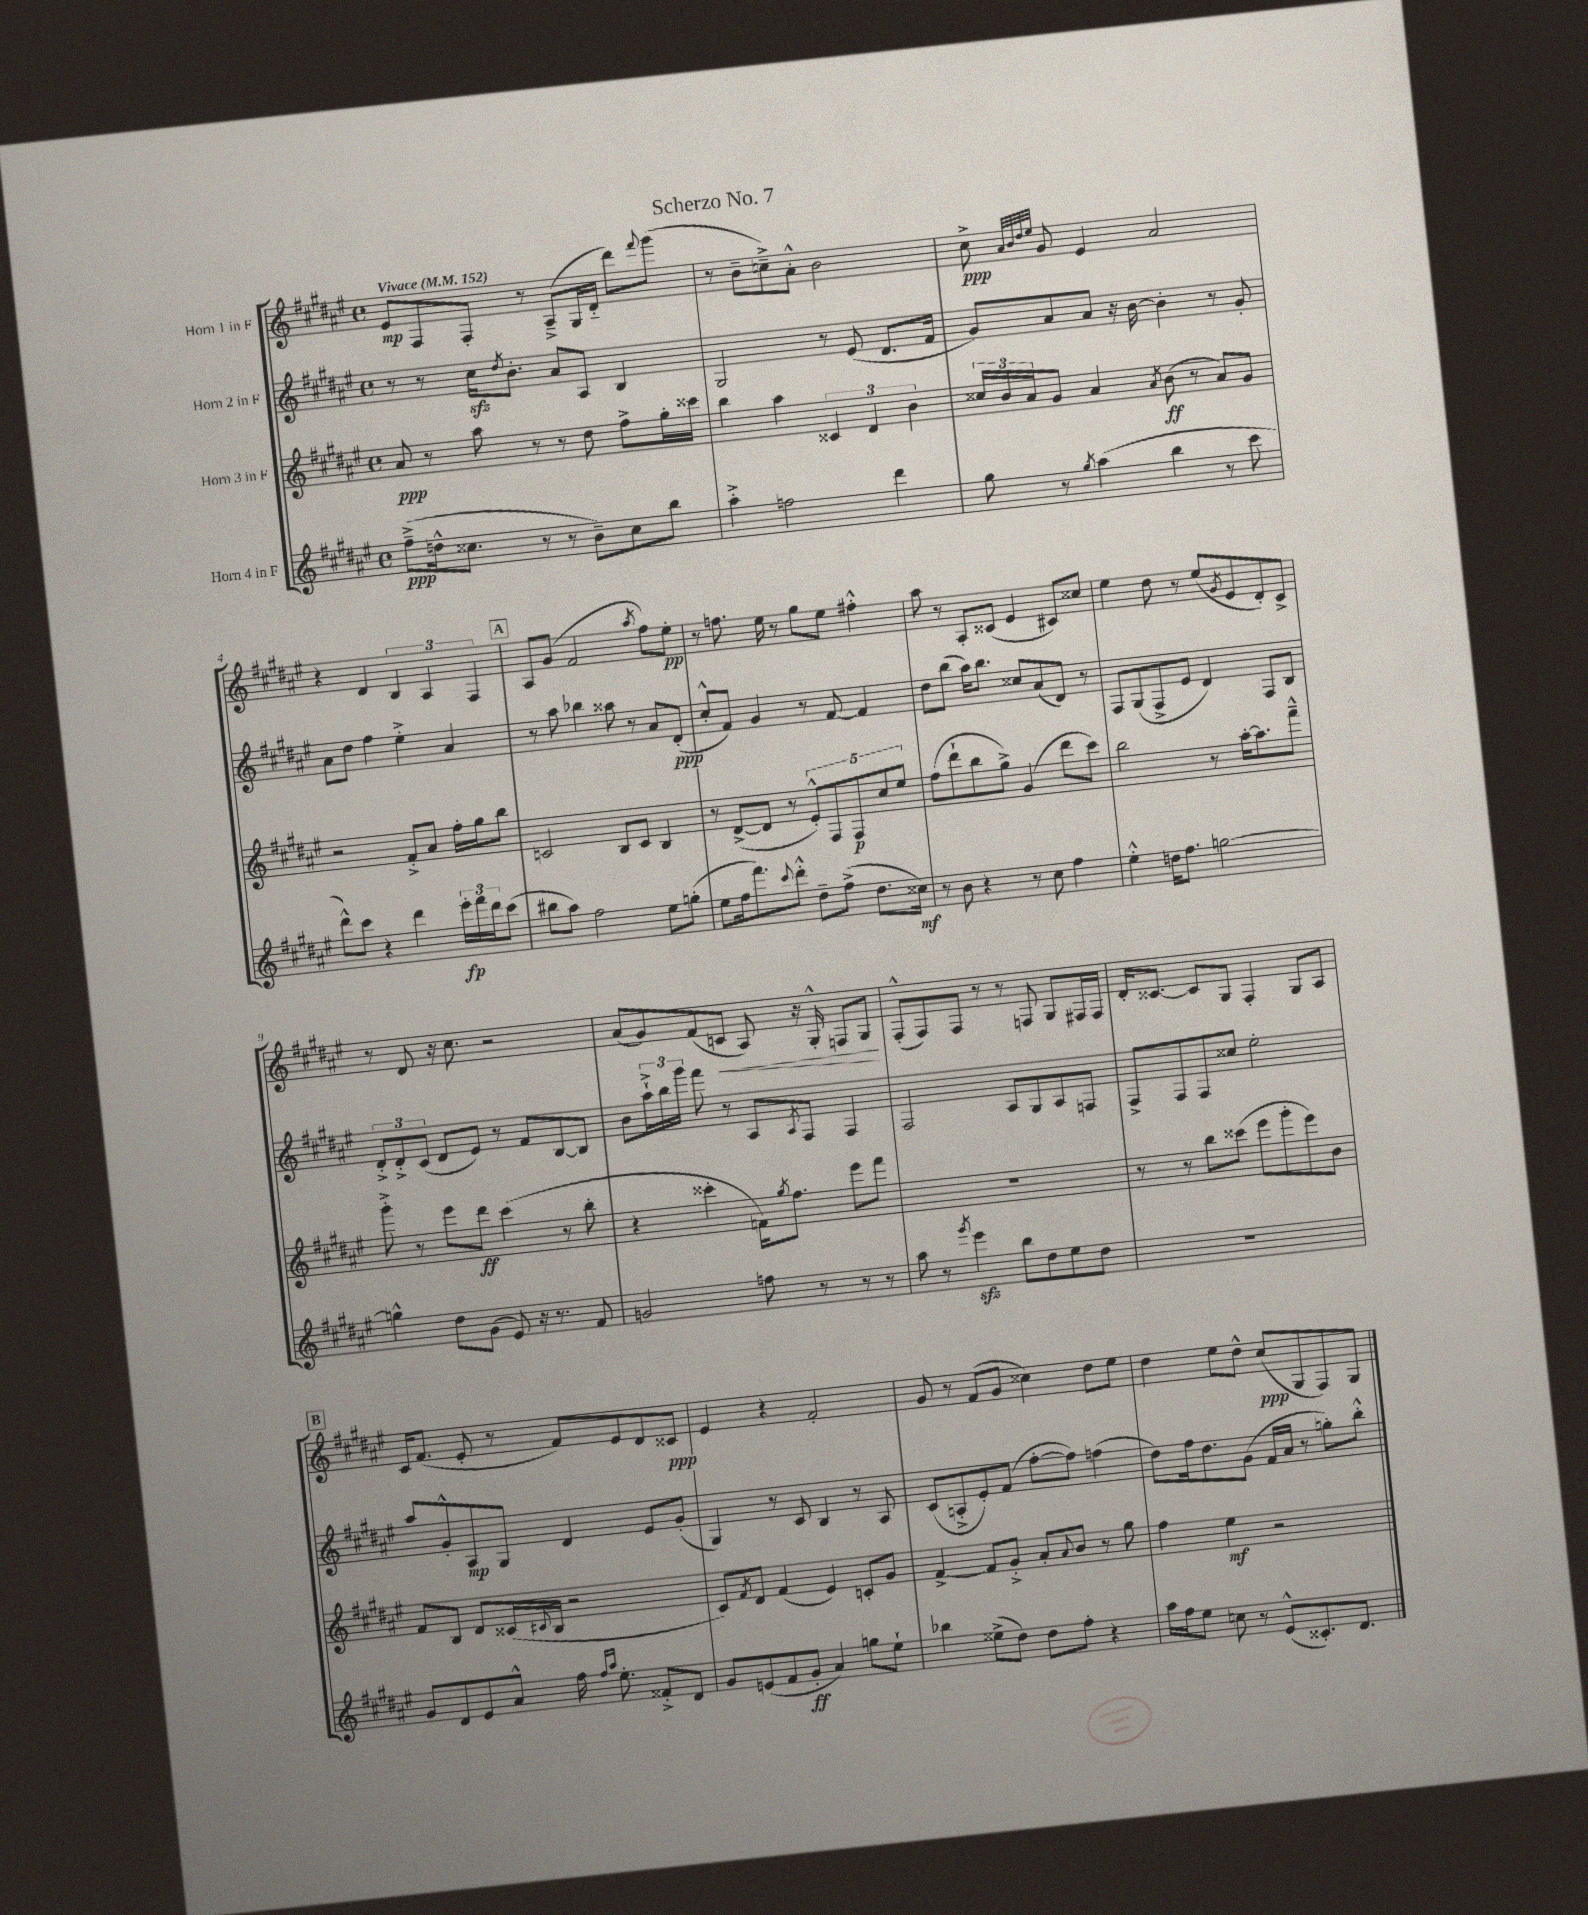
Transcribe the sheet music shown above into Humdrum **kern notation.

**kern	**dynam	**kern	**dynam	**kern	**dynam	**kern	**dynam
*part4	*part4	*part3	*part3	*part2	*part2	*part1	*part1
*staff4	*staff4	*staff3	*staff3	*staff2	*staff2	*staff1	*staff1
*I"Horn 4 in F	*	*I"Horn 3 in F	*	*I"Horn 2 in F	*	*I"Horn 1 in F	*
*clefG2	*	*clefG2	*	*clefG2	*	*clefG2	*
*k[f#c#g#d#a#e#]	*	*k[f#c#g#d#a#e#]	*	*k[f#c#g#d#a#e#]	*	*k[f#c#g#d#a#e#]	*
*M4/4	*	*M4/4	*	*M4/4	*	*M4/4	*
*met(c)	*	*met(c)	*	*met(c)	*	*met(c)	*
*MM152	*	*MM152	*	*MM152	*	*MM152	*
=1	=1	=1	=1	=1	=1	=1	=1
!	!	!	!	!	!	!LO:TX:a:B:t=Vivace	!
(8ff#~^\L	ppp	8a#/	ppp	8r	.	8e#/L	mp
16ddn^^\k	.	8r	.	8r	.	8F#/	.
8.cc##X\J	.	.	.	.	.	.	.
.	.	8aa#\	.	16cc#zz\KL	.	8F#'/J	.
.	.	.	.	8qdd#/	.	.	.
.	.	.	.	8.b'\J	.	.	.
8r	.	8r	.	.	.	8r	.
8r	.	8r	.	8a#/L	.	(8A#~^/L	.
8b~\L)	.	8dd#\	.	8A#/J	.	16G#/L	.
.	.	.	.	.	.	16d#/JJ	.
8cc##\	.	8ff#^\L	.	4B/	.	8ddd#\L)	.
.	.	.	.	.	.	8qqfff#/	.
8bb\J	.	16gg#'\L	.	.	.	(8ggg#\J	.
.	.	16ccc##X\JJ	.	.	.	.	.
=2	=2	=2	=2	=2	=2	=2	=2
4aa#'^\	.	4bb\	.	2G#/	.	8r	.
.	.	.	.	.	.	8b~\L	.
2ffn\	.	4aa#\	.	.	.	8ccn~^\)	.
.	.	.	.	.	.	8a#'^^\J	.
.	.	6c##X/	.	8r	.	2b\	.
.	.	.	.	(8e#/	.	.	.
.	.	6d#/	.	.	.	.	.
4ddd#\	.	.	.	8.d#/L	.	.	.
.	.	6b\	.	.	.	.	.
.	.	.	.	16f#/Jk	.	.	.
=3	=3	=3	=3	=3	=3	=3	=3
8gg#\	.	24cc##X/LL	.	8g#/L)	.	8cc#^\	ppp
.	.	24b/	.	.	.	.	.
.	.	24a#/J	.	.	.	.	.
.	.	.	.	.	.	32qqa#/LLL	.
.	.	.	.	.	.	32qqb/	.
.	.	.	.	.	.	32qqdd#/	.
.	.	.	.	.	.	32qqee#/JJJ	.
8r	.	8g#/J	.	8a#/	.	8g#/	.
8qgg#/	.	.	.	.	.	.	.
(4aa#\	.	4a#/	.	8a#/J	.	4e#/	.
.	.	.	.	16r	.	.	.
.	.	.	.	[16b\	.	.	.
.	.	8qa#/	.	.	.	.	.
4bb\	.	(8b\	ff	4b'\]	.	2a#/	.
.	.	8r	.	.	.	.	.
8r	.	8a#/L)	.	8r	.	.	.
8ccc#\	.	8g#/J	.	8g#'/	.	.	.
!!LO:LB:g=z
=4	=4	=4	=4	=4	=4	=4	=4
8ddd#^^\L)	.	2r	.	8a#\L	.	4r	.
8ccc#\J	.	.	.	8dd#\J	.	.	.
4r	.	.	.	4ff#\	.	4d#/	.
4ddd#\	.	8f#'^/L	.	4ee#'^\	.	6B/	.
.	.	8a#/J	.	.	.	.	.
.	.	.	.	.	.	6A#/	.
24eee#'\LL	fp	16ff#'\LL	.	4a#/	.	.	.
24fff#\	.	.	.	.	.	.	.
.	.	16gg#\J	.	.	.	.	.
24ddd#\J	.	.	.	.	.	6F#/	.
(8ccc#\J	.	8bb\J	.	.	.	.	.
!!LO:REH:place=s1:t=A
=5	=5	=5	=5	=5	=5	=5	=5
8bb#X\L	.	2cn/	.	8r	.	8A#/L	.
8aa#\J)	.	.	.	8aa#\	.	(8g#/J	.
2ff#\	.	.	.	4bb-X\	.	2f#/	.
.	.	8B/L	.	8aa##X\	.	.	.
.	.	8c/J	.	8r	.	.	.
.	.	.	.	.	.	8qaa#/	.
8ee#\L	.	4B/	.	8a#/L	.	8ff#\L)	.
(8ggn'\J	.	.	.	(8d#'/J	ppp	8ee#'\J	pp
=6	=6	=6	=6	=6	=6	=6	=6
8ee#\L	.	8r	.	8cc#'^^/L	.	8r	.
16ff#\k	.	([8d#^/L	.	8f#/J)	.	8.ffn\	.
8.fff#\)	.	.	.	.	.	.	.
.	.	8d#/J]	.	4g#/	.	.	.
.	.	.	.	.	.	16ee#\	.
8qqccc#/	.	.	.	.	.	.	.
8ddd#'^^\J	.	8r	.	.	.	8r	.
8dd#~\L	.	10e#'^^/L)	.	8r	.	8gg#\L	.
.	.	10F#/	.	.	.	.	.
(8ff#^\J	.	.	.	[8f#/	.	8ee#\J	.
.	.	10F#/	p	.	.	.	.
8.dd#\L	.	.	.	4f#/]	.	4ff#X'^^\	.
.	.	10cc#/	.	.	.	.	.
.	.	10ee#/J	.	.	.	.	.
16cc##X\Jk)	mf	.	.	.	.	.	.
=7	=7	=7	=7	=7	=7	=7	=7
8r	.	(8ff#\L	.	8dd#\L	.	8aa#\	.
8b\	.	8ddd#`\	.	(8bb\J	.	8r	.
4r	.	8bb\	.	16aa#\KL)	.	8A#'/L	.
.	.	.	.	8.bb\J	.	.	.
.	.	8gg#^\J)	.	.	.	(8c##X/J	.
8r	.	(4g#/	.	8cc##X/L	.	4e#/	.
8cc#\	.	.	.	(8a#/	.	.	.
4ff#\	.	8ddd#\L	.	8d#/J)	.	8c#X/L)	.
.	.	8ccc#\J)	.	8r	.	8cc##X/J	.
=8	=8	=8	=8	=8	=8	=8	=8
4ee#'^^\	.	2bb\	.	8F#/L	.	4ee#\	.
.	.	.	.	(8G#/	.	.	.
16ddn\KL	.	.	.	8F#^/	.	8dd#\	.
8.ff#\J	.	.	.	.	.	.	.
.	.	.	.	8e#/J	.	8r	.
[2ggn\	.	8r	.	4d#/)	.	(8ee#/L	.
.	.	.	.	.	.	8qg#/	.
.	.	[16aa#'\KL	.	.	.	8e#/	.
.	.	8.aa#\]	.	.	.	.	.
.	.	.	.	8F#/L	.	8d#'/)	.
.	.	8fff#~^^\J	.	8B/J	.	8c#^/J	.
!!LO:LB:g=z
=9	=9	=9	=9	=9	=9	=9	=9
4ggn^^\]	.	8ggg#'^\	.	12d#'^/L	.	8r	.
.	.	.	.	12d#'^/	.	.	.
.	.	8r	.	.	.	8d#/	.
.	.	.	.	(12c#/J	.	.	.
8dd#\L	.	8eee#\L	.	8d#/L	.	16r	.
.	.	.	.	.	.	8.cc#\	.
(8g#\J	.	8ddd#\J	ff	8e#/J)	.	.	.
8e#/)	.	(4ccc#\	.	8r	.	2r	.
16r	.	.	.	8f#/L	.	.	.
8.r	.	.	.	.	.	.	.
.	.	8r	.	[8B/	.	.	.
8f#/	.	8bb'\	.	8B/J]	.	.	.
=10	=10	=10	=10	=10	=10	=10	=10
2gn/	.	4r	.	8b\L	.	(8a#/L	.
.	.	.	.	24aa#`^\L	.	8g#/)	.
.	.	.	.	24bb\	.	.	.
.	.	.	.	24ggg#\JJ	.	.	.
.	.	4ccc##X'\	.	8fff#\	.	(8f#/	.
!	!	!	!	!	!	!	!LO:HP:b
.	.	.	.	8r	.	8cn/J	<
8ffn\	.	16fn\KL)	.	8A#/L	.	8A#/)	.
.	.	8qgg#/	.	.	.	.	.
.	.	8.ff#\J	.	.	.	.	.
.	.	.	.	8qA#/	.	.	.
8r	.	.	.	8F#/J	.	16r	.
.	.	.	.	.	.	16G#'^^/	.
8r	.	8eee#\L	.	4F#/	.	8Fn/L	.
8r	.	8fff#\J	.	.	.	8G#/J	.
.	.	.	.	.	.	.	[
=11	=11	=11	=11	=11	=11	=11	=11
8aa#\	.	1r	.	2F#/	.	(8F#'^^/L	.
8r	.	.	.	.	.	8F#/)	.
8qggg#/	.	.	.	.	.	.	.
4eee#zz\	.	.	.	.	.	8F#/J	.
.	.	.	.	.	.	8r	.
8bb\L	.	.	.	8A#/L	.	8r	.
8dd#\	.	.	.	8G#/	.	8Fn/	.
8ee#\	.	.	.	8A#/	.	8G#/L	.
8dd#\J	.	.	.	8Fn/J	.	16F#X/L	.
.	.	.	.	.	.	16F#/JJ	.
=12	=12	=12	=12	=12	=12	=12	=12
1r	.	8r	.	8F#^/L	.	16d#'/KL	.
.	.	.	.	.	.	[8.c##X/J	.
.	.	8r	.	8F#/	.	.	.
.	.	8bb\L	.	8F#/	.	8c##/L]	.
.	.	(8ccc##X\J	.	8cc##X/J	.	8G#/J	.
.	.	8eee#\L	.	2ee#'\	.	4F#'/	.
.	.	8ggg#'\	.	.	.	.	.
.	.	8eee#\)	.	.	.	8G#/L	.
.	.	8b\J	.	.	.	8A#/J	.
!!LO:LB:g=z
!!LO:REH:place=s1:t=B
=13	=13	=13	=13	=13	=13	=13	=13
8g#/L	.	8f#/L	.	8aa#/L	.	16c#/KL	.
.	.	.	.	.	.	(8.f#/J	.
8d#/	.	8B/J	.	8g#'^^/	.	.	.
8e#/	.	8d#/L	.	8A#/	mp	8e#'/	.
8a#^^/J	.	(16c##X/L	.	8G#/J	.	8r	.
.	.	8qqc#X/	.	.	.	.	.
.	.	16B/JJ	.	.	.	.	.
16ff#\	.	2r	.	4d#/	.	8f#/L)	.
16qqff#/LL	.	.	.	.	.	.	.
16qqaa#/JJ	.	.	.	.	.	.	.
8.ee#'\	.	.	.	.	.	.	.
.	.	.	.	.	.	8e#/	.
8f##X'^/L	.	.	.	8e#/L	.	8d#/	.
8d#/J	.	.	.	(8g#'/J	.	8c##X/J	ppp
=14	=14	=14	=14	=14	=14	=14	=14
8g#/L	.	8c#/L)	.	4G#/)	.	4e#/	.
.	.	8qf#/	.	.	.	.	.
(8en/	.	8d#/J	.	.	.	.	.
8f#/	.	(4f#/	.	8r	.	4r	.
8g#'/J	ff	.	.	8c#/	.	.	.
4a#/)	.	4e#/)	.	4B/	.	2f#'/	.
8ggn\L	.	8cn'/L	.	8r	.	.	.
8ee#`\J	.	8g#/J	.	8A#/	.	.	.
=15	=15	=15	=15	=15	=15	=15	=15
4bb-X\	.	[4f#^/	.	(8c#/L	.	8g#/	.
.	.	.	.	8An'^/	.	8r	.
(8ee##X^\L	.	8f#/L]	.	8e#'/)	.	(8f#/L	.
8dd#\J)	.	8g#'^/J	.	(8f#/J	.	8g#/J	.
8dd#\L	.	8a#'/L	.	[8ff#'\L	.	4cc##X\)	.
.	.	8qqa#/	.	.	.	.	.
8ff#'\J	.	8b/J	.	8ff#\J])	.	.	.
4r	.	8r	.	(4ffn\	.	8dd#\L	.
.	.	8gg#\	.	.	.	8ee#\J	.
=16	=16	=16	=16	=16	=16	=16	=16
16aa#\LL	.	4ff#\	.	8dd#\L)	.	4dd#\	.
16ff#\J	.	.	.	.	.	.	.
8ee#\J	.	.	.	16ff#\k	.	.	.
.	.	.	.	8.dd#\	.	.	.
8ccn\	.	4ee#\	mf	.	.	8ee#\L	.
8r	.	.	.	(8g#\J	.	8dd#^^\J	.
(8e#^^/L	.	2r	.	16f#/LL	.	(8cc#/L	ppp
.	.	.	.	16a#/JJ	.	.	.
8.c##X'/)	.	.	.	8r	.	8G#/	.
.	.	.	.	8ggn'\L)	.	8F#/)	.
8.d#/J	.	.	.	.	.	.	.
.	.	.	.	8bb'^^\J	.	8G#/J	.
==	==	==	==	==	==	==	==
*-	*-	*-	*-	*-	*-	*-	*-
